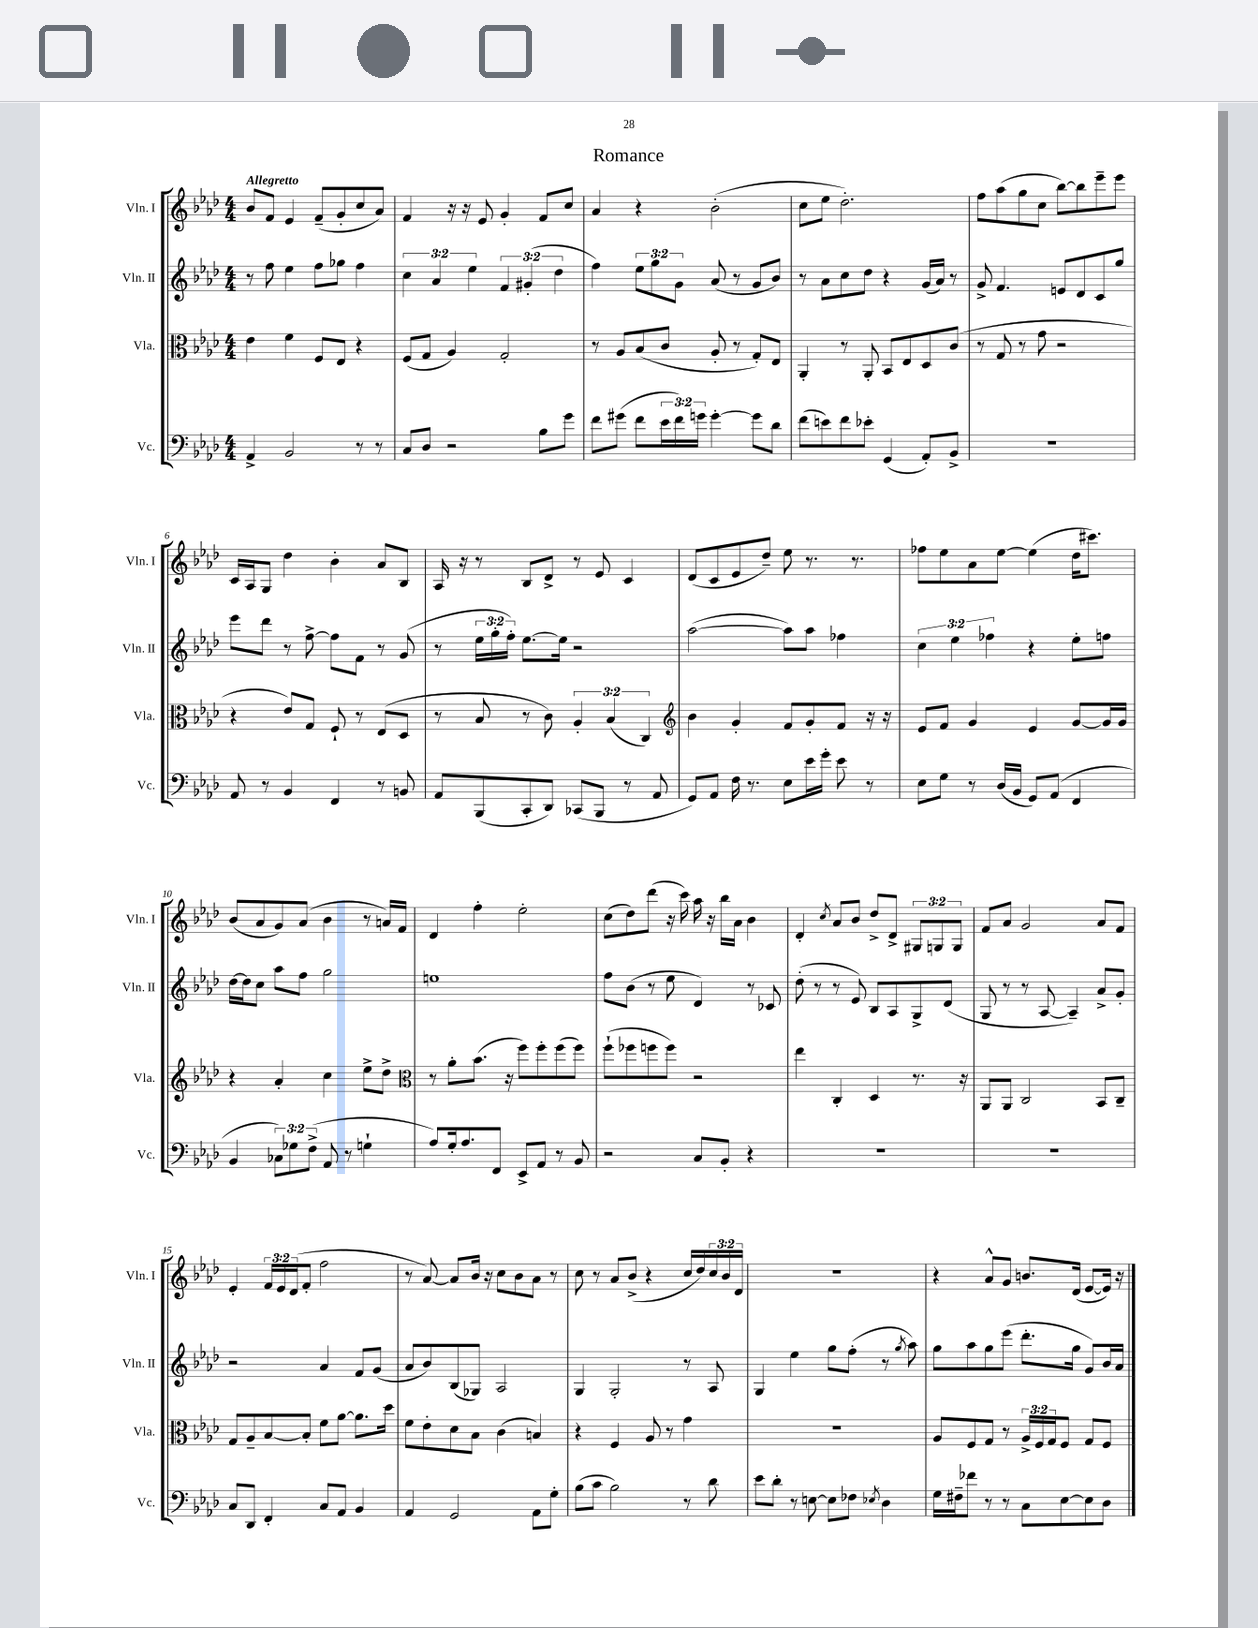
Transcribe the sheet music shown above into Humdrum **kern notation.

**kern	**kern	**kern	**kern
*staff4	*staff3	*staff2	*staff1
*clefF4	*clefC3	*clefG2	*clefG2
*k[b-e-a-d-]	*k[b-e-a-d-]	*k[b-e-a-d-]	*k[b-e-a-d-]
*M4/4	*M4/4	*M4/4	*M4/4
4AA-^	4e-	8r	8b-
.	.	8ff	8f
2BB-	4f	4ee-	4e-
.	8F	8ff	(8f~
.	8E-	8gg-	8g'
8r	4r	4ff	8cc
8r	.	.	8a-)
=	=	=	=
8C	(8F	6cc	4f
8D-	8G	.	.
.	.	6a-	.
2r	4A-)	.	16r
.	.	.	16r
.	.	6ee-	.
.	.	.	8e-
.	2G'	6f	4g'
.	.	(6g#'	.
8B-	.	.	8f
.	.	6dd-	.
8g	.	.	8cc
=	=	=	=
8f	8r	4ff)	4a-
(8g#	8A-	.	.
8f	(8B-	12ee-	4r
.	.	12gg	.
24e-	8c	.	.
24f)	.	12g	.
24g	.	.	.
[4g'	8A-'	(8a-	(2b-'
.	8r	8r	.
8g]	8G')	8g	.
8d-	8E-	8b-)	.
=	=	=	=
(8f	4AA-'	8r	8cc
8e)	.	8a-	8ee-
8f	8r	8cc	2.dd-')
8e-'	8AA-'	8dd-	.
(4GG	8BB-	4r	.
.	8E-	.	.
8AA-')	8D-	(16g	.
.	.	16a-)	.
8BB-^	(8c	8r	.
=	=	=	=
1r	8r	8g^	8ff
.	8G	4.f	(8aa-
.	8r	.	8gg
.	8g	.	8cc
.	2r	8e	[8bb-)
.	.	8d-	8bb-]
.	.	8c	8eee-~
.	.	8gg	8eee-
=	=	=	=
8AA-	4r	8eee-	16c
.	.	.	16A-
8r	.	8ddd-	8G
4BB-	8e-)	8r	4dd-
.	8G	[8ff^	.
4FF	8F`	8ff]	4b-'
.	8r	8f	.
8r	(8E-	8r	8a-
8BB	8D-	(8g	8B-
=	=	=	=
8AA-	8r	8r	16A-
.	.	.	16r
(8BBB-	8B-	24ee-	8r
.	.	24gg'	.
.	.	24ff')	.
8CC'	8r	[8.ee-	8B-
8DD-)	8c)	.	8d-^
.	.	16ee-]	.
(8CC-	6A-'	2r	8r
8BBB-	.	.	8e-
.	(6B-	.	.
8r	.	.	4c
.	6C)	.	.
8AA-	.	.	.
=	=	=	=
*	*clefG2	*	*
8GG)	4b-	([2aa-	(8d-
8AA-	.	.	8c
16F	4g'	.	8e-
8.r	.	.	.
.	.	.	8dd-~)
8E-	8f	8aa-])	8ee-
16e-	8g'	8aa-	8.r
16g'	.	.	.
8e-	8f	4ff-	.
.	.	.	8.r
8r	16r	.	.
.	16r	.	.
=	=	=	=
8E-	8e-	6cc	8ff-
8G	8f	.	8ee-
.	.	6ee-	.
8r	4g	.	8a-
.	.	6ff-	.
(16D-	.	.	[8ee-
16BB-	.	.	.
8GG)	4e-	4r	(4ee-]
(8AA-	.	.	.
4FF	[8g	8ee-'	16dd-
.	.	.	8.ccc#)
.	16g]	8ff	.
.	16g	.	.
=	=	=	=
4BB-	4r	[16dd-	(8b-
.	.	16dd-]	.
.	.	8cc	8a-
12C-)	4a-'	8aa-	8g)
12G-	.	.	.
.	.	8ff	(8a-
(12F^	.	.	.
8AA-	4cc	2gg	4b-
8r	.	.	.
4G`	8ee-^	.	8r
.	8dd-^	.	16a)
.	.	.	16f
=	=	=	=
*	*clefC3	*	*
8A-)	8r	1ee	4d-
16G'	8a-'	.	.
8.A-	.	.	.
.	(8.b-	.	4ff'
8FF	.	.	.
.	16r	.	.
8EE-^	8ff)	.	2ee-'
8AA-	8ff'	.	.
8r	(8ff	.	.
8BB-	8ff)	.	.
=	=	=	=
2r	(8ff`	8ff	(8cc
.	8ff-	(8b-	8dd-)
.	8ff	8r	(8ddd-
.	8ff)	8ee-	16r
.	.	.	16ccc)
8C	2r	4d-)	16aa-
.	.	.	16r
8BB-'	.	.	16bb-
.	.	.	16a-
4r	.	8r	4b-
.	.	8c-	.
=	=	=	=
1r	4ee-	(8dd-'	4d-'
.	.	8r	.
.	.	.	8qcc
.	4C'	8r	8a-
.	.	8e-)	8b-
.	4D-	8B-	8dd-^
.	.	8A-	8d-^
.	8.r	8G^	12G#
.	.	.	12G
.	.	(8d-	.
.	.	.	12G
.	16r	.	.
=	=	=	=
1r	8AA-	8G	8f
.	8AA-	8r	8a-
.	2C	8r	2g
.	.	[8A-	.
.	.	4A-~])	.
.	8BB-	8a-^	8a-
.	8C~	8g'	8f
=	=	=	=
8C	8G	2r	4e-'
8DD-	8A-~	.	.
4FF'	[8B-	.	24f
.	.	.	24e-
.	.	.	(24d-
.	8B-']	.	8f'
8C	8f	4a-	2ff
8AA-	[8a-	.	.
4BB-	8.a-]	8f	.
.	.	(8g	.
.	16dd-	.	.
=	=	=	=
4AA-	8f	8a-	8r
.	8e-'	8b-)	[8a-)
2GG	8d-	(8B-	8a-]
.	8B-	8G-)	16b-
.	.	.	16r
.	(4c	2A-	8cc
.	.	.	8b-
8AA-	4B)	.	8a-
8G'	.	.	8r
=	=	=	=
(8B-	4r	4G	8cc
8c	.	.	8r
2B-)	4F	2G'	8a-
.	.	.	(8b-^
.	8A-	.	4r
.	8r	.	.
8r	4g	8r	16cc
.	.	.	16dd-)
8d-	.	8A-	24cc
.	.	.	24b-
.	.	.	24d-
=	=	=	=
8e-	1r	4G	1r
8d-'	.	.	.
8r	.	4ee-	.
[8E	.	.	.
8E]	.	8gg	.
8F-	.	(8ff'	.
8qE-	.	.	.
4D-	.	8r	.
.	.	8qgg	.
.	.	8aa-)	.
=	=	=	=
16G	8A-	8gg	4r
16F#~	.	.	.
8f-	8F	8aa-	.
8r	8G	8gg	8a-^^
8r	8r	(8eee-	8g
8C	24A-^	8.ddd-'	8.b
.	24F	.	.
.	24G	.	.
[8E-	8F	.	.
.	.	16gg	(16d-
8E-]	8G	8g)	[8e-
8D-	8F	16b-	16e-])
.	.	16a-	16r
==	==	==	==
*-	*-	*-	*-
